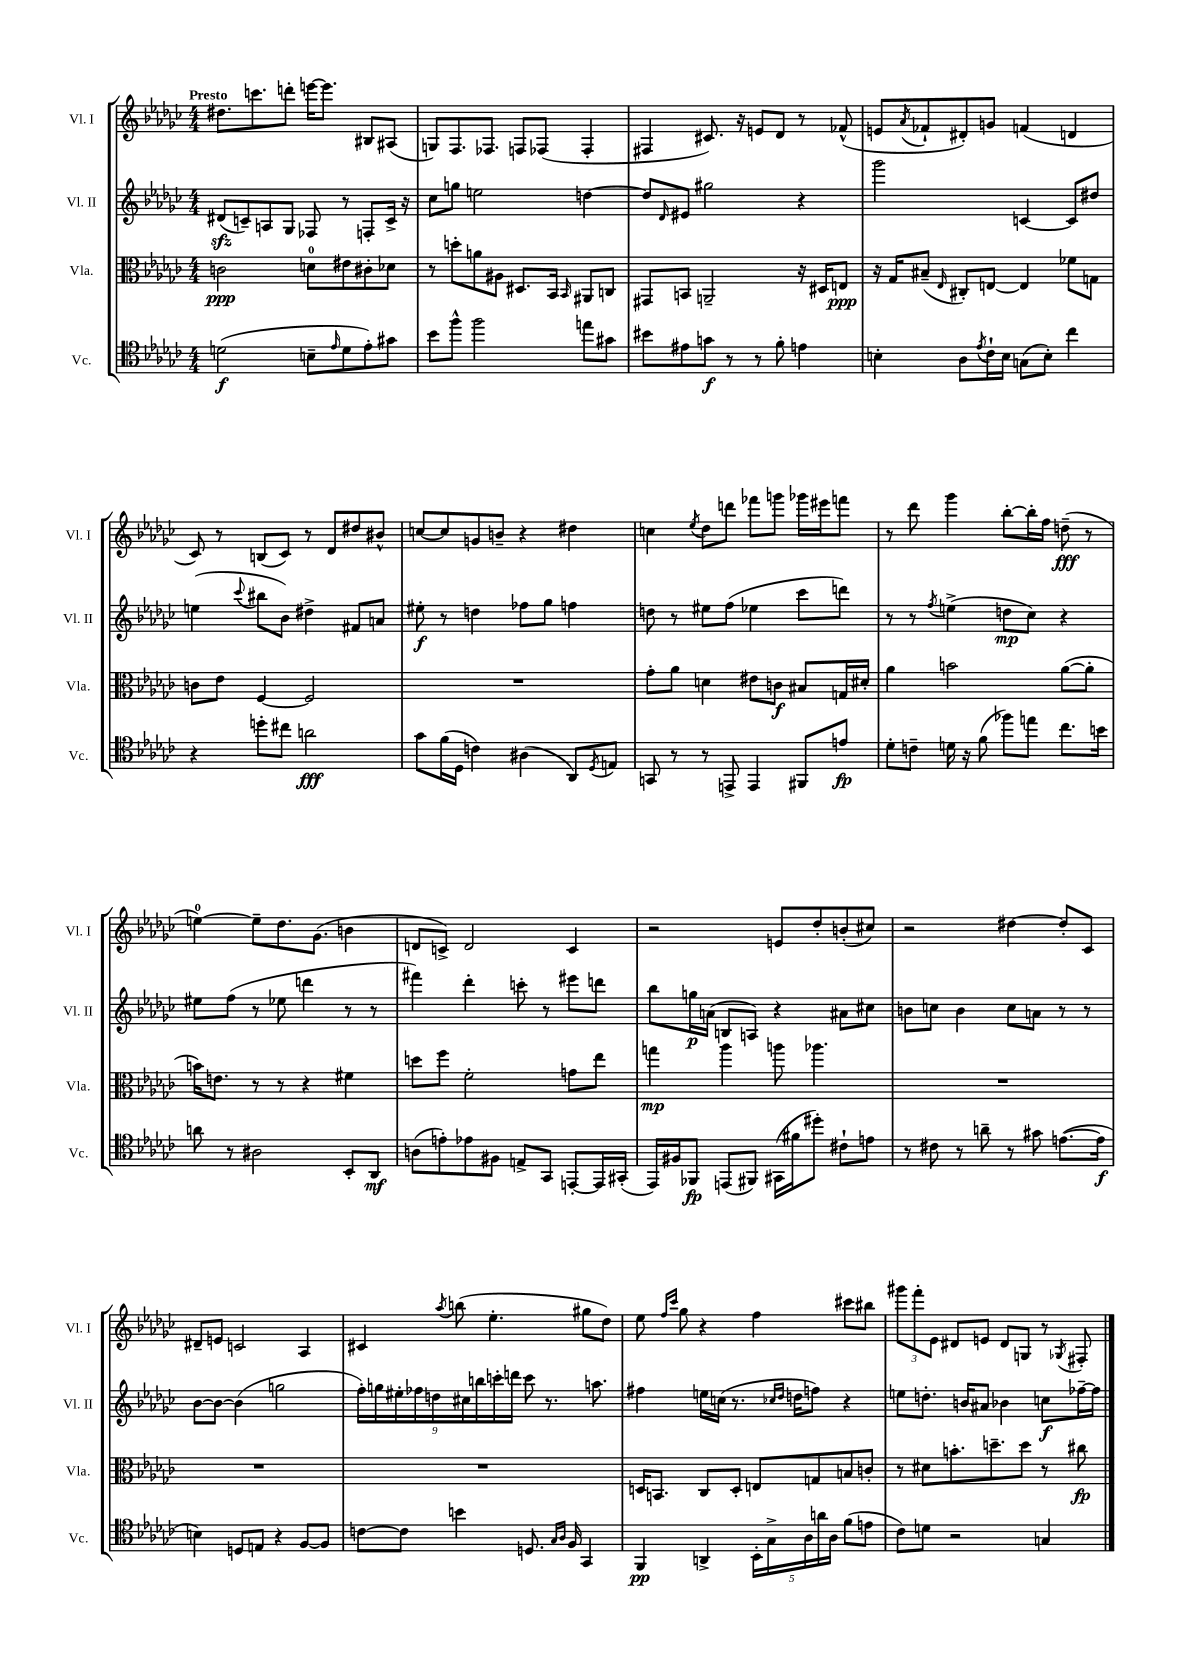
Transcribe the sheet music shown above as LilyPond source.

<<
\new StaffGroup <<
\new Staff = "s0" \with { instrumentName = "Vl. I" shortInstrumentName = "Vl. I" } {
    \clef treble \key ges \major \numericTimeSignature \time 4/4 \tempo "Presto"
    dis''8. c'''8. d'''8-. e'''16~ e'''8. bis8 ais8( |
    g8) f8. fes8. f8 fes8( fes4-. |
    fis4 cis'8.) r16 e'8 des'8 r8 fes'8-^( |
    e'8 \acciaccatura { aes'8 } fes'8-! dis'8-.) g'8 f'4( d'4 |
    ces'8) r8 b8( ces'8) r8 des'8 dis''8 bis'8-^ |
    c''8~ c''8 g'8 b'8-- r4 dis''4 |
    c''4 \acciaccatura { ees''8 } des''8 d'''8 fes'''8 g'''8 ges'''16 eis'''16 f'''8 |
    r8 des'''8 ges'''4 bes''8~-. bes''16-. f''16 d''8--\fff( r8 |
    e''4-0~) e''8-- des''8. ges'8.( b'4 |
    d'8 c'8->) d'2 c'4 |
    r2 e'8 des''8-. b'8-.( cis''8) |
    r2 dis''4~ dis''8-. ces'8 |
    dis'8-- e'8 c'2 aes4 |
    cis'4 \acciaccatura { aes''8 } b''8( ees''4.-. gis''8 des''8) |
    ees''8 \grace { f''16 ces'''16 } ges''8 r4 f''4 cis'''8 bis''8 |
    \tuplet 3/2 { gis'''8 f'''8-. ees'8 } dis'8 e'8 dis'8 g8 r8 \acciaccatura { ges8 } fis8-. \bar "|." |
}
\new Staff = "s1" \with { instrumentName = "Vl. II" shortInstrumentName = "Vl. II" } {
    \clef treble \key ges \major \numericTimeSignature \time 4/4
    dis'8\sfz( c'8--) a8 ges8 fes8 r8 f8-. c'16-> r16 |
    ces''8 g''8 e''2 d''4~ |
    d''8 \grace { des'16 } eis'8 gis''2 r4 |
    ges'''2 c'4~ c'8 dis''8 |
    e''4( \appoggiatura { ces'''8 } bis''8 bes'8) dis''4-> fis'8 a'8 |
    eis''8-.\f r8 d''4 fes''8 ges''8 f''4 |
    d''8 r8 eis''8 f''8( ees''4 ces'''8 d'''8) |
    r8 r8 \acciaccatura { f''8 } e''4->( d''8\mp ces''8) r4 |
    eis''8 f''8( r8 ees''8 d'''4 r8 r8 |
    fis'''4) des'''4-. c'''8-. r8 eis'''8 d'''8 |
    bes''8 g''16\p a'16( b8 a8) r4 ais'8 cis''8 |
    b'8 c''8 b'4 c''8 a'8 r8 r8 |
    bes'8~ bes'8~ bes'4( g''2 |
    \tuplet 9/8 { f''16-.) g''16 eis''16-. fes''16 d''16 cis''16 b''16 c'''16-. d'''16 } c'''8 r8. a''8. |
    fis''4 e''16 c''16( r8. \grace { ces''16 des''16 } d''16 f''8) r4 |
    e''8 d''8.-. b'16 ais'8 bes'4 c''8\f fes''16~-- fes''16 \bar "|." |
}
\new Staff = "s2" \with { instrumentName = "Vla." shortInstrumentName = "Vla." } {
    \clef alto \key ges \major \numericTimeSignature \time 4/4
    c'2\ppp d'8-0 eis'8 cis'8-. des'8 |
    r8 d''8-. a'8 ais8 dis8. bes,16 \grace { bes,16 } ais,8 c8 |
    gis,8 b,8 a,2-- r16 dis16 e8\ppp |
    r16 ges16 bis8--( \grace { ees16 } cis8-.) e8~ e4 fes'8 g8 |
    c'8 ees'8 f4~ f2 |
    R1 |
    ges'8-. aes'8 d'4 eis'8 c'8\f bis8 g16 dis'16-. |
    aes'4 b'2 aes'8~( aes'8-. |
    b'16) e'8. r8 r8 r4 fis'4 |
    d''8 f''8 f'2-. g'8 ees''8 |
    g''4\mp aes''4 a''8 aes''4. |
    R1 |
    R1 |
    R1 |
    d16 b,8. ces8 d8-. e8 g8 b8 c'8-. |
    r8 dis'8 b'8.-. d''8.-- d''8 r8 cis''8\fp \bar "|." |
}
\new Staff = "s3" \with { instrumentName = "Vc." shortInstrumentName = "Vc." } {
    \clef tenor \key ges \major \numericTimeSignature \time 4/4
    d'2\f( b8-- \grace { ees'16 } d'8 ees'8-.) gis'8 |
    bes'8 f''8-^ f''2 e''8 gis'8 |
    bis'8 eis'8 g'8\f r8 r8 f'8-. e'4 |
    b4-. aes8 \acciaccatura { ees'8 } ces'16-! b16 g8( b8-.) ces''4 |
    r4 d''8-. cis''8 a'2\fff |
    ges'8 f'16( des16 c'4) ais4( aes,8) \acciaccatura { des8 } e8 |
    g,8 r8 r8 e,8-> e,4 fis,8 e'8\fp |
    des'8-. c'8-- d'16 r16 f'8( fes''8) e''8 ces''8. b'16 |
    a'8 r8 ais2 bes,8-. aes,8\mf |
    a8( e'8-.) ees'8 fis8 e8-> ges,8 e,8~-. e,16 gis,16-.( |
    ees,16) fis16 fes,8\fp e,8( fis,8) gis,16( fis'16 dis''8-.) cis'8-! e'8 |
    r8 cis'8 r8 a'8-- r8 gis'8 e'8.~( e'16\f |
    b4) d8 e8 r4 f8~ f8 |
    c'8~ c'8 b'4 d8. \grace { ges16 aes16 } f16 ges,4 |
    f,4\pp a,4-> \tuplet 5/4 { bes,16-. ges16-> aes16 a'16 aes16 } f'8( e'8 |
    ces'8) d'8 r2 g4 \bar "|." |
}
>>
>>
\layout { \context { \Score \remove "Bar_number_engraver" } }
